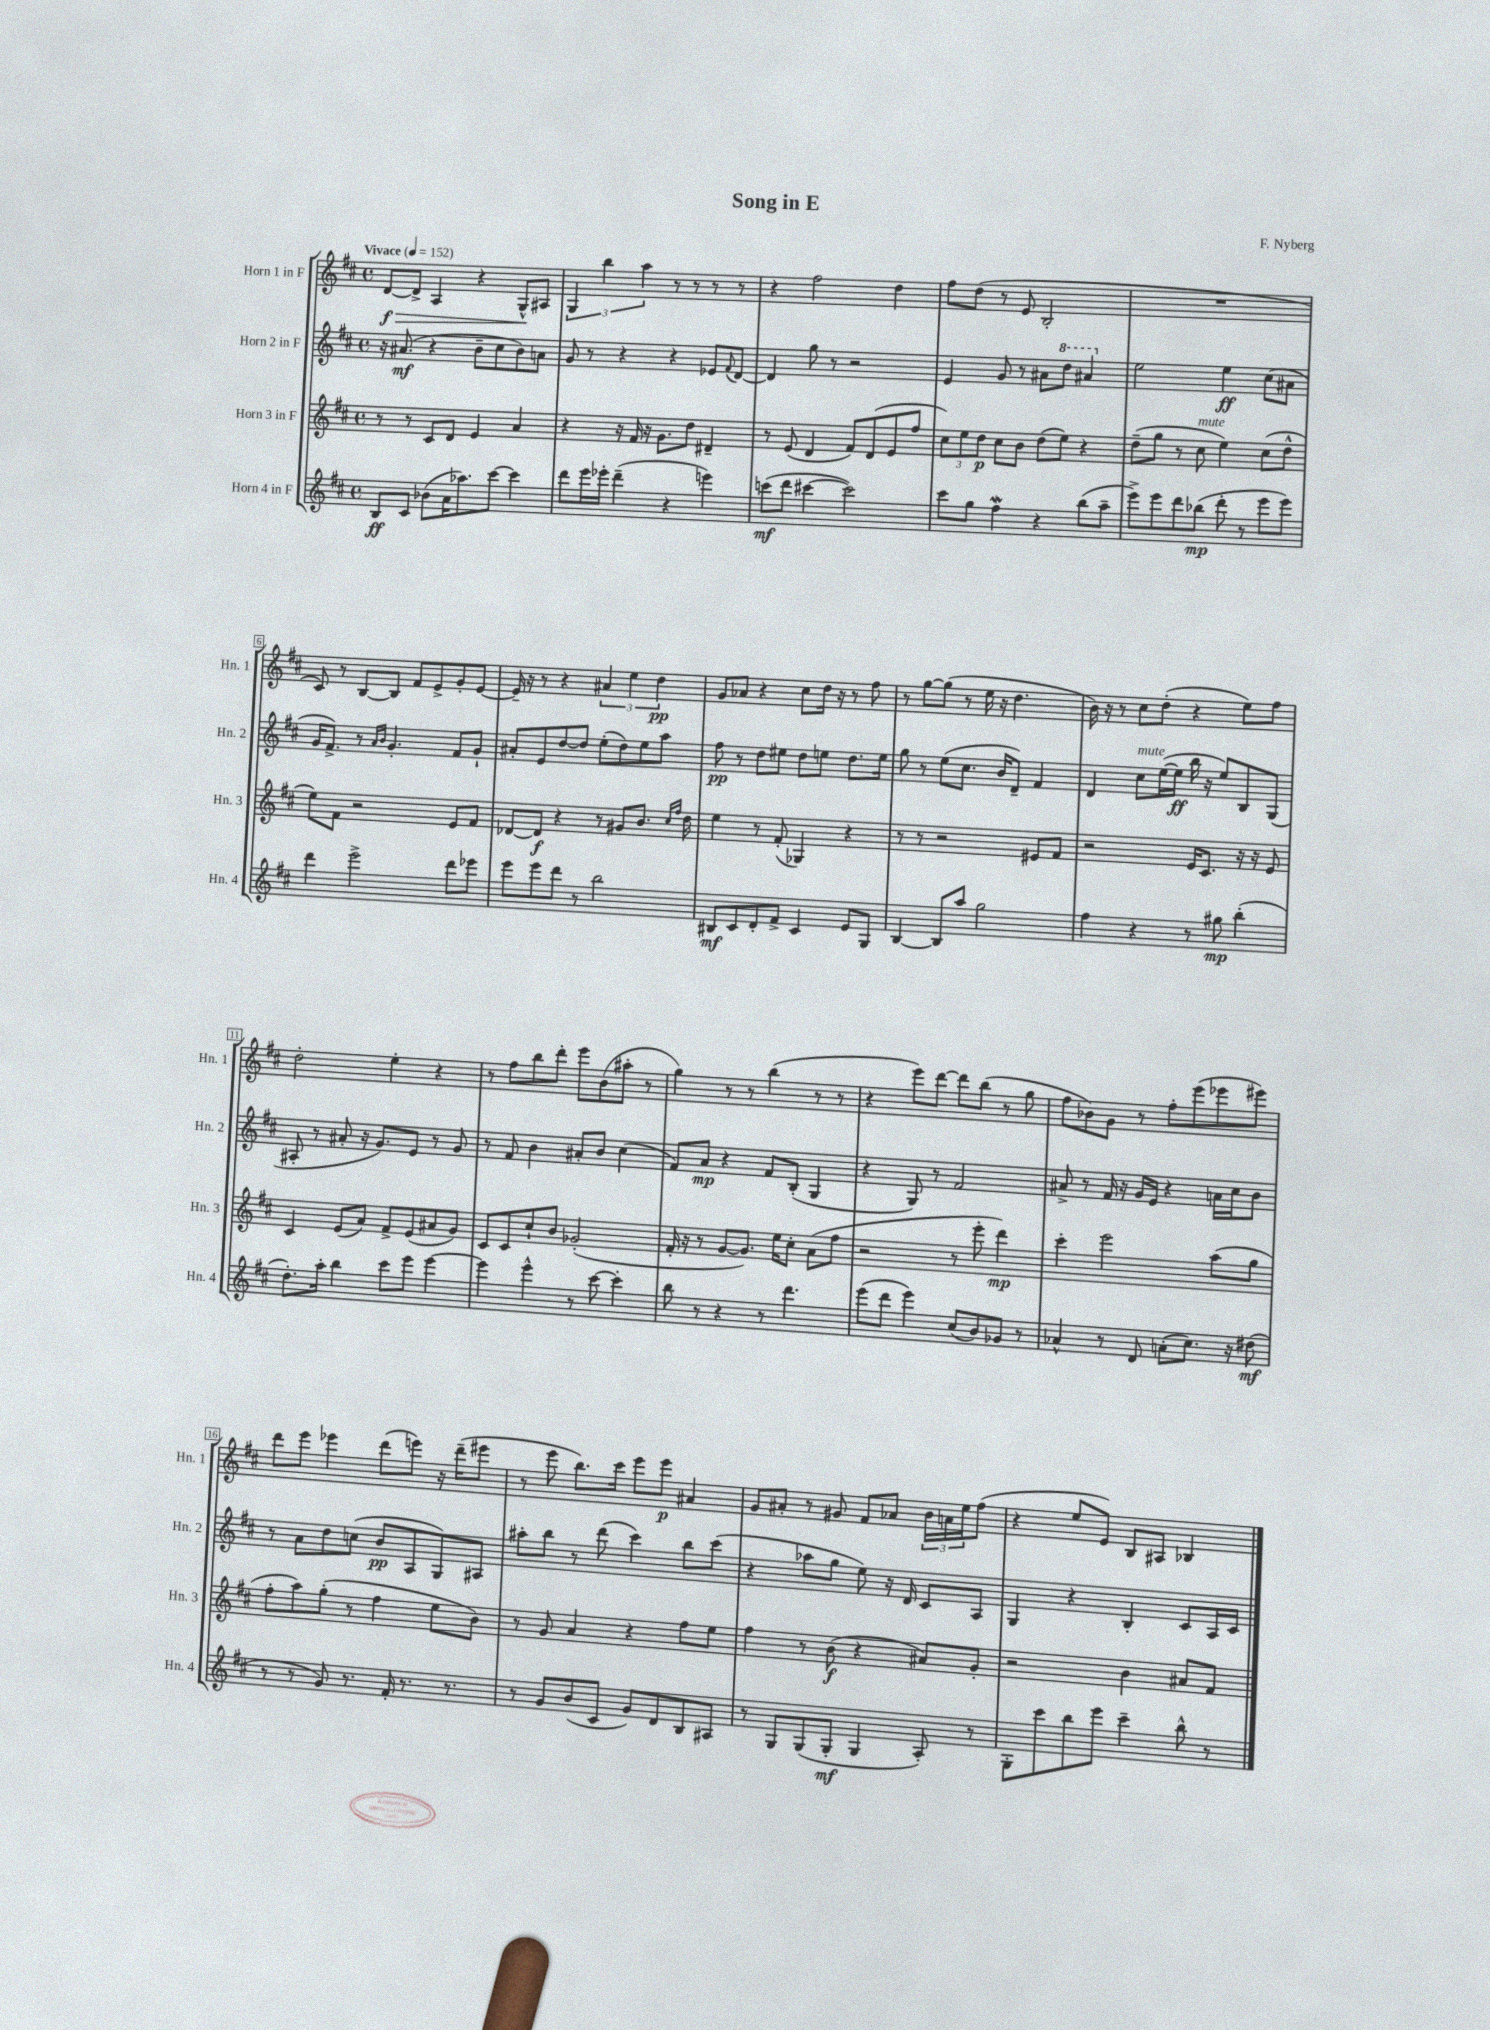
\header { title = "Song in E" composer = "F. Nyberg" }
<<
\new StaffGroup <<
\new Staff = "s0" \with { instrumentName = "Horn 1 in F" shortInstrumentName = "Hn. 1" } {
    \clef treble \key d \major \defaultTimeSignature \time 4/4 \tempo "Vivace" 4 = 152
    d'8~\f\> d'8-> a4 r4 g8-^\! ais8 |
    \tuplet 3/2 { g4 b''4 a''4 } r8 r8 r8 r8 |
    r4 fis''2 d''4 |
    fis''8 d''8( r8 e'8 b2-. |
    R1 |
    cis'8) r8 b8~ b8 fis'8 e'8-> g'8-. e'8~ |
    e'16-- r16 r8 r4 \tuplet 3/2 { ais'4 e''4 d''4\pp } |
    g'8 aes'8 r4 cis''8 d''16 r16 r8 fis''8 |
    r8 g''8~ g''8( r8 e''16 r16 d''4. |
    b'16) r16 r8 cis''8 d''8-.( r4 e''8) fis''8 |
    d''2-. e''4-. r4 |
    r8 fis''8 b''8 d'''8-. e'''8 b'8( ais''8-. r8 |
    g''4) r8 r8 b''4( r8 r8 |
    r4 e'''8) d'''8~ d'''8 b''8( r8 g''8 |
    fis''8 bes'8) g'8 r8 fis''8-. e'''8( ees'''8 eis'''8) |
    d'''8 e'''8 ees'''4 d'''8( e'''8) r16 d'''16--( eis'''8 |
    r8 e'''8 b''8.) cis'''16 e'''8 e'''8\p ais'4 |
    g'8 ais'8-. r8 gis'8 fis'8 aes'8 \tuplet 3/2 { b'16 a'16 e''16 } fis''8( |
    r4 e''8 e'8) b8 ais8 bes4 \bar "|." |
}
\new Staff = "s1" \with { instrumentName = "Horn 2 in F" shortInstrumentName = "Hn. 2" } {
    \clef treble \key d \major \defaultTimeSignature \time 4/4
    r16 ais'8.\mf( r4 b'8-- cis''8 b'8) a'8 |
    g'8 r8 r4 r4 ees'8 \appoggiatura { fis'8 } d'8~ |
    d'4 g''8 r8 r2 |
    e'4 g'8 r8 ais'8 \ottava #1 d'''8 ais''4 \ottava #0 |
    e''2 e''4\ff cis''8( ais'8 |
    g'16 fis'8.->) r8 \grace { a'16 b'16 } g'4.-. fis'8 g'8-! |
    ais'8-. e'8 d''8~ d''8 e''8-.( d''8) e''8 a''8 |
    fis''8\pp r8 d''8 eis''8 d''8 e''8 d''8. e''16 |
    g''8 r8 e''8( cis''8. b'16 d'8--) fis'4 |
    d'4 cis''8^\markup { \italic "mute" } e''16~( e''16\ff b''16 r16 e''8) b8 g8( |
    ais8-. r8 ais'8-. r16 g'8.) e'8 r8 g'8 |
    r8 fis'8 b'4 ais'8-. b'8 cis''4( |
    fis'8) a'8\mp r4 fis'8 b8-.( g4 |
    r4 g8) r8 fis'2 |
    ais'8-> r8 fis'16 r16 g'16 e'16 r4 a'16 cis''16 b'8 |
    r8 a'8 d''8 c''8( b'8\pp a8 g8) ais8 |
    ais''8-. b''8 r8 d'''8( cis'''4) b''8 cis'''8( |
    r4 aes''8 g''8 e''8) r16 d'16 cis'8 a8 |
    g4 r4 b4-. cis'8 a16 cis'16 \bar "|." |
}
\new Staff = "s2" \with { instrumentName = "Horn 3 in F" shortInstrumentName = "Hn. 3" } {
    \clef treble \key d \major \defaultTimeSignature \time 4/4
    r8 r8 cis'8 d'8 e'4 a'4 |
    r4 r16 fis'16 r16 g'8. d''8 dis'4-- |
    r8 e'8( d'4 fis'8) d'8( e'8 fis''8 |
    \tuplet 3/2 { cis''8) e''8 d''8\p } cis''8 b'8 d''8( e''8) r4 |
    d''8--( g''8 r8 cis''8^\markup { \italic "mute" } e''4) cis''8( d''8-^ |
    e''8) fis'8 r2 e'8 fis'8 |
    des'8~ des'8\f r4 r8 gis'8 b'8. \grace { cis''16 fis''16 } d''16 |
    e''4 r8 fis'8-.( ges4) r4 |
    r8 r8 r2 eis'8 fis'8 |
    r2 e'16 cis'8. r16 r16 e'8 |
    cis'4 e'8( a'8) fis'8-> e'8( ais'8 g'8) |
    cis'8 cis'8 cis''8-! b'8 ges'2-.( |
    fis'16-. r16 r8 g'8~ g'8.) e''16 cis''8-. a'8( fis''8 |
    r2 r8 e'''8-. d'''4\mp) |
    cis'''4-. e'''2 a''8( g''8 |
    fis''8-. a''8) g''8-.( r8 fis''4 e''8 b'8) |
    r8 g'8 a'4 r4 fis''8 e''8 |
    fis''4 r8 b'8\f( r4 ais'8) g'8-. |
    r2 b'4 ais'8 fis'8 \bar "|." |
}
\new Staff = "s3" \with { instrumentName = "Horn 4 in F" shortInstrumentName = "Hn. 4" } {
    \clef treble \key d \major \defaultTimeSignature \time 4/4
    b8\ff cis'8 bes'8( a'16 aes''8.) cis'''8~ cis'''4 |
    d'''8 e'''16 ees'''16-. d'''4--( r4 e'''4) |
    c'''8\mf( d'''8 cis'''4~ cis'''2) |
    cis'''8 g''8 fis''4\mordent r4 b''8( a''8-- |
    e'''8->) e'''8 d'''8 bes''8\mp( d'''8-. r8 e'''8 e'''8) |
    d'''4 e'''2-> d'''8 ees'''8 |
    e'''8 e'''8 d'''8 r8 b''2 |
    bis8\mf cis'8 d'8-. fis'8-> cis'4 e'8 g8 |
    b4~ b8 a''8 g''2 |
    fis''4 r4 r8 gis''8\mp b''4-.( |
    d''8.-.) a''16-. b''4 cis'''8 e'''8 e'''4~ |
    e'''4 e'''4-^ r8 cis'''8~ cis'''4-. |
    b''8 r8 r4 r8 d'''4. |
    e'''8( d'''8 e'''4) cis''8( b'8) ges'8 r8 |
    aes'4-^ r8 d'8 a'8-.( cis''8.) r16 dis''8\mf( |
    r8 r8 g'8) r8. fis'16-. r8. r8. |
    r8 g'8 b'8( cis'8 g'8) d'8 b8 ais8 |
    r8 g8 g8( g8-.\mf g4 a8-.) r8 |
    g8-. cis'''8 b''8 e'''8 cis'''4-- b''8-^ r8 \bar "|." |
}
>>
>>
\layout { \context { \Score \override BarNumber.stencil = #(make-stencil-boxer 0.1 0.3 ly:text-interface::print) } }
